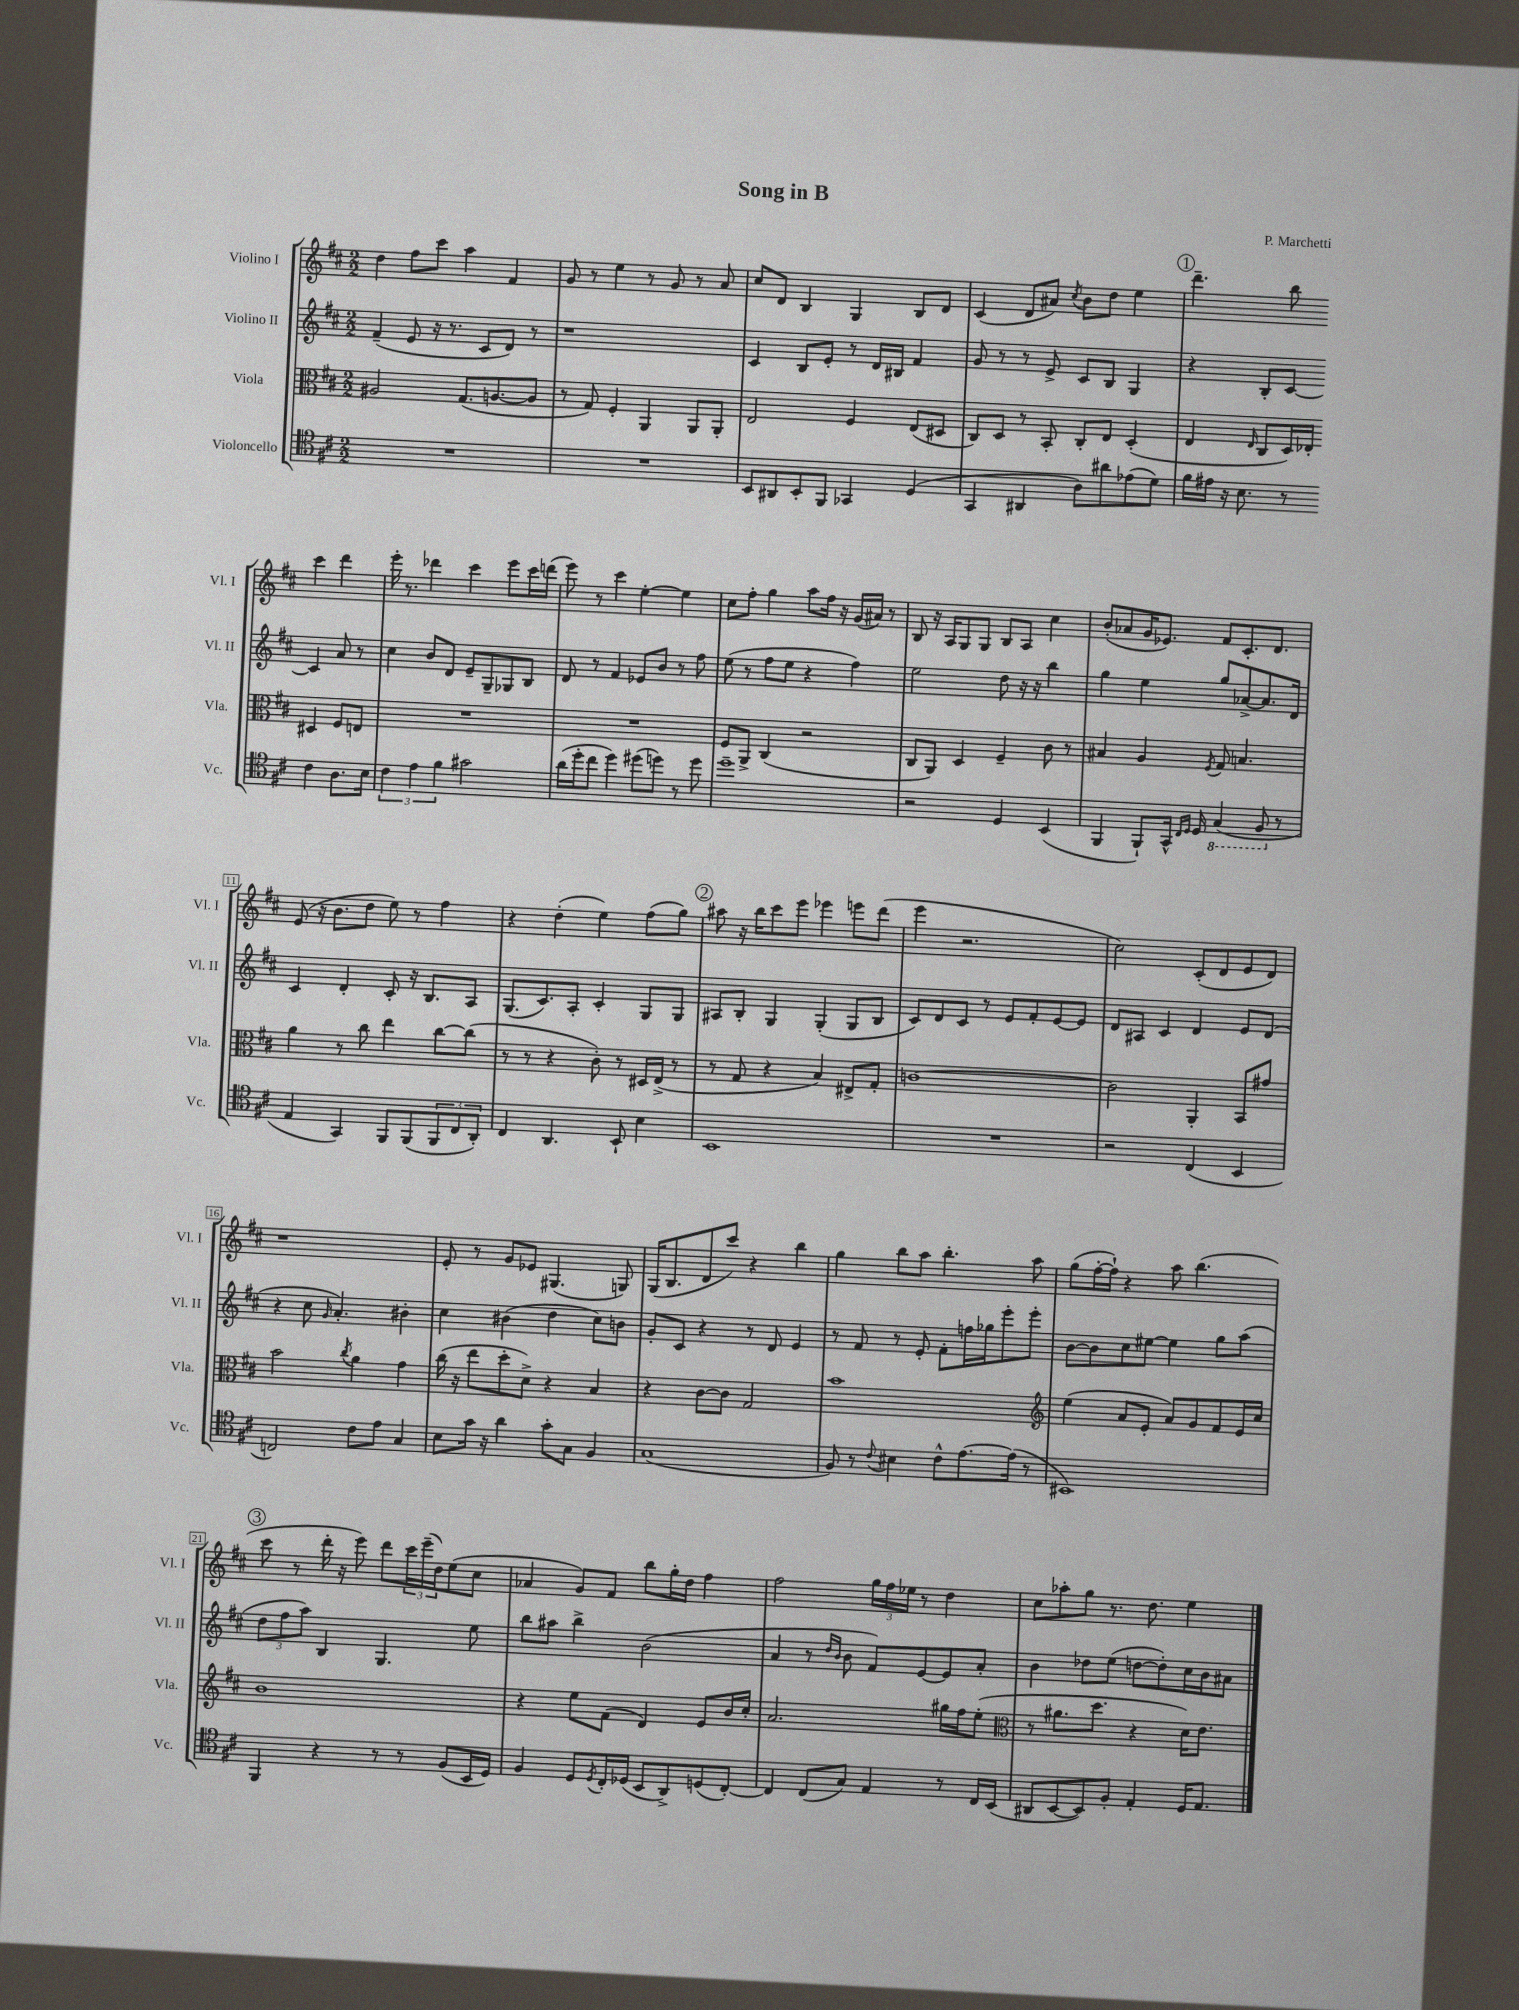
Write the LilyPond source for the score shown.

\header { title = "Song in B" composer = "P. Marchetti" }
<<
\new StaffGroup <<
\new Staff = "s0" \with { instrumentName = "Violino I" shortInstrumentName = "Vl. I" } {
    \clef treble \key d \major \numericTimeSignature \time 2/2
    d''4 fis''8 cis'''8 a''4 fis'4 |
    g'8 r8 e''4 r8 g'8 r8 a'8 |
    cis''8 d'8 b4 g4 b8 d'8 |
    cis'4( d'8 ais'8) \acciaccatura { cis''8 } b'8 d''8 e''4 |
    \mark \markup { \circle "1" } d'''4.-- b''8 cis'''4 d'''4 |
    e'''16-. r8. des'''4 cis'''4 e'''8 cis'''16 d'''16( |
    e'''8) r8 cis'''4 e''4~-. e''4 |
    cis''8 fis''8-. g''4 a''8 fis''16 r16 g'16( ais'16) r8 |
    b8 r16 a16 g8 g8 b8 a8 cis''4 |
    b'8-.( aes'8 g'16 ees'8.) fis'8 cis'8.-. d'8. |
    e'8( r16 b'8. d''8 e''8) r8 fis''4 |
    r4 d''4-.( e''4) fis''8( g''8) |
    \mark \markup { \circle "2" } ais''8 r16 b''16 cis'''8 e'''8 ees'''4 e'''8 d'''8( |
    e'''4 r2. |
    cis''2) cis'8-.( d'8 e'8 d'8) |
    r1 |
    e'8-. r8 g'8 ees'8 gis4.( g8) |
    g16( b8. d'8 cis'''8) r4 b''4 |
    g''4 b''8 a''8 b''4.-. a''8 |
    g''8( fis''16~-. fis''16-!) r4 a''8 b''4.( |
    \mark \markup { \circle "3" } cis'''8 r8 d'''16-. r16 e'''8) d'''8 \tuplet 3/2 { cis'''16 e'''16--( d''16) } e''8( cis''8 |
    aes'4 g'8) fis'8 b''8 g''16-. d''16 fis''4 |
    fis''2 \tuplet 3/2 { g''16 fis''16 ees''16 } r8 d''4 |
    cis''8 aes''8-. g''8 r8. d''8. e''4 \bar "|." |
}
\new Staff = "s1" \with { instrumentName = "Violino II" shortInstrumentName = "Vl. II" } {
    \clef treble \key d \major \numericTimeSignature \time 2/2
    fis'4--( e'8 r16 r8. cis'8 d'8) r8 |
    r1 |
    cis'4 b8 e'8-. r8 d'16 bis16 fis'4 |
    g'8 r8 r8 e'8-> cis'8 b8 g4 |
    \mark \markup { \circle "1" } r4 b8-. cis'8~ cis'4 a'8 r8 |
    cis''4 b'8 d'8 e'8-- g8-- ges8 b8 |
    d'8 r8 fis'4 ees'8 b'8 r8 fis''8 |
    e''8( r8 fis''8 e''8 r4 fis''4) |
    e''2 d''8 r16 r16 b''4 |
    g''4 e''4 g''8 aes'8~-> aes'8. d'16 |
    cis'4 d'4-. cis'8-. r16 b8. a8 |
    g8.( cis'8.) a8-. cis'4-. g8 g8 |
    \mark \markup { \circle "2" } ais8 b8-. g4 g4-.( g8 b8 |
    cis'8) d'8 cis'8 r8 e'8 fis'8-. e'8~ e'8 |
    d'8 ais8 cis'4 d'4 e'8 d'8( |
    r4 cis''8 \grace { g'16 } a'4.-.) bis'4-. |
    cis''4 bis'4( d''4 cis''8) b'8 |
    g'8-. cis'8 r4 r8 d'8 e'4 |
    r8 fis'8 r8 e'8-. fis'8-. f''16 ges''16 e'''8-. e'''8-. |
    b'8~ b'8 cis''8 eis''8~ eis''4 g''8 a''8( |
    \mark \markup { \circle "3" } \tuplet 3/2 { d''8 fis''8 a''8) } b4 g4. e''8 |
    b''8 ais''8 b''4-> b'2( |
    a'4 r8 \grace { d''16 b'16 } b'8 fis'8) e'8~ e'8 a'8-. |
    b'4 des''8 e''8( d''8~ d''8-.) cis''16 b'16 ais'8 \bar "|." |
}
\new Staff = "s2" \with { instrumentName = "Viola" shortInstrumentName = "Vla." } {
    \clef alto \key d \major \numericTimeSignature \time 2/2
    ais2 g8.( a8.~ a8 |
    r8 g8) fis4-. a,4 a,8 a,8-. |
    e2 fis4 e8( dis8 |
    cis8) d8 r8 b,8-. cis8-. e8 d4-.( |
    \mark \markup { \circle "1" } e4 \grace { e16 } cis8 d16) ees16-. dis4 fis8 e8 |
    R1 |
    R1 |
    fis8 a,8-> cis4( r2 |
    cis8 a,8) d4 fis4-- cis'8 r8 |
    bis4 a4 \acciaccatura { fis8 } g8 b4. |
    a'4 r8 cis''8 e''4 cis''8~ cis''8( |
    r8 r8 r4 cis'8-.) r8 dis16 e16->( r8 |
    \mark \markup { \circle "2" } r8 g8 r4 b4) eis8-> g8-. |
    c'1~ |
    c'2 a,4-. b,8 gis'8 |
    b'2 \acciaccatura { cis''8 } a'4 g'4 |
    cis''16( r16 e''8 d''8-. d'8->) r4 b4 |
    r4 cis'8~ cis'8 g2 |
    b'1 |
    \clef treble e''4( a'8 e'8-. a'8) g'8 fis'8 e'16 cis''16 |
    \mark \markup { \circle "3" } b'1 |
    r4 e''8 fis'8( d'4) e'8 b'16 cis''16-. |
    a'2. gis''16 fis''16 e''8-.( |
    \clef alto r8 ais'8. d''8. r4 d'16) e'8. \bar "|." |
}
\new Staff = "s3" \with { instrumentName = "Violoncello" shortInstrumentName = "Vc." } {
    \clef tenor \key d \major \numericTimeSignature \time 2/2
    R1 |
    R1 |
    b,8 ais,8 b,8-. fis,8 ges,4 d4( |
    g,4 ais,4 a8) ais'8 ees'8( d'8) |
    \mark \markup { \circle "1" } fis'16 eis'16 r16 b8. r8 cis'4 a8. b16 |
    \tuplet 3/2 { cis'4 e'4 fis'4 } gis'2 |
    a'16( d''16-. cis''8 d''4) dis''8( d''8) r8 d''8 |
    d''1-- |
    r2 d4 b,4( |
    fis,4 fis,8-!) g,16-^ \grace { cis16 d16 } d16 \ottava #-1 g,4( fis,8 \ottava #0 r8 |
    e4 g,4) fis,8 fis,8( \tuplet 3/2 { fis,8 cis8 a,8-.) } |
    cis4 a,4. b,8-! b4 |
    \mark \markup { \circle "2" } b,1 |
    R1 |
    r2 cis4( b,4 |
    c2) cis'8 e'8 g4 |
    b8 g'16 r16 a'4 g'8-. g8 fis4 |
    g1( |
    fis8) r8 \appoggiatura { cis'8 } bis4 cis'8-^ e'8.~ e'16( r8 |
    bis,1) |
    \mark \markup { \circle "3" } fis,4 r4 r8 r8 fis8( b,16 d16) |
    fis4 d8 \acciaccatura { d8 } cis16-. des16( b,8 a,8->) d8( cis8~-.) |
    cis4 cis8( g8) e4 r8 cis16 b,16( |
    ais,8 b,8~ b,8) fis8-. e4-. d16 e8. \bar "|." |
}
>>
>>
\layout { \context { \Score \override BarNumber.stencil = #(make-stencil-boxer 0.1 0.3 ly:text-interface::print) } }
